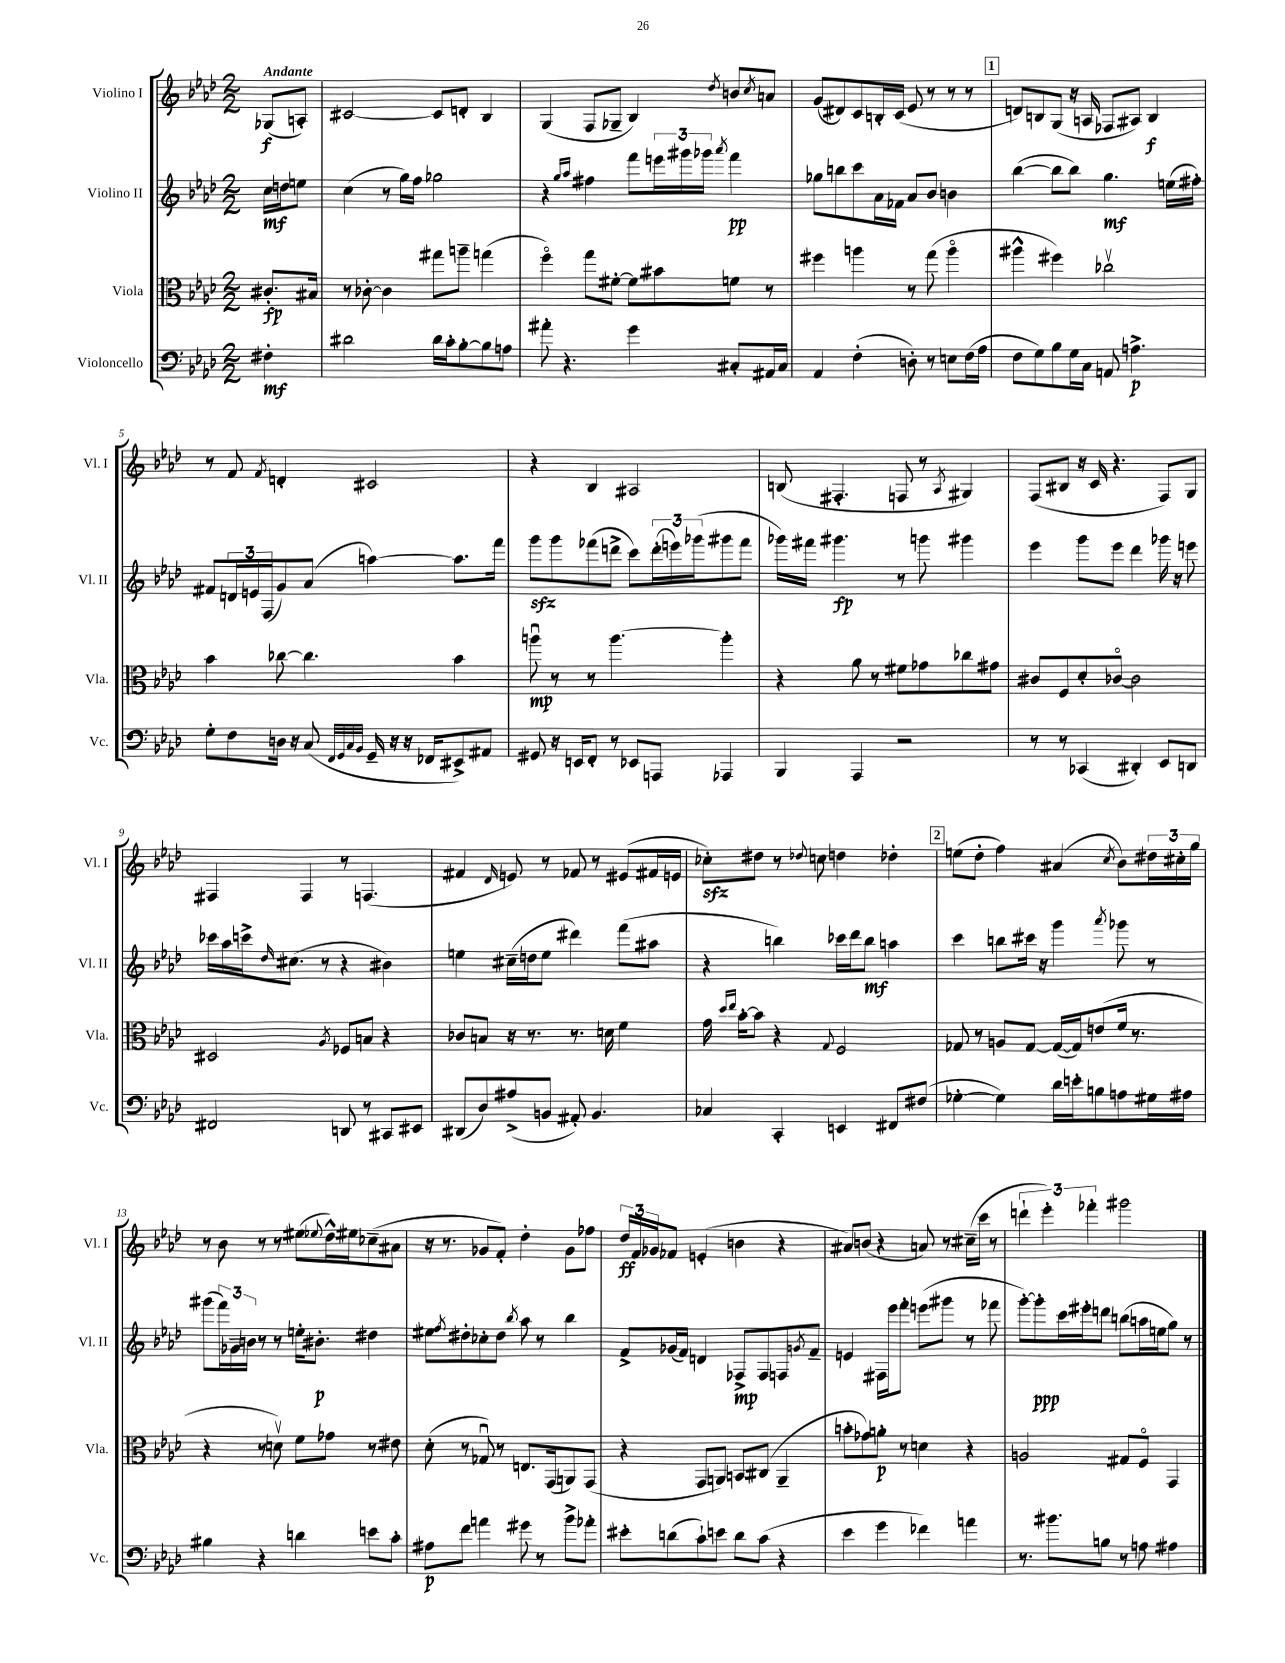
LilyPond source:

<<
\new StaffGroup <<
\new Staff = "s0" \with { instrumentName = "Violino I" shortInstrumentName = "Vl. I" } {
    \clef treble \key aes \major \numericTimeSignature \time 2/2 \partial 4 \tempo "Andante"
    ges8\f( a8-.) |
    cis'2~ cis'8 d'8-. bes4 |
    g4( f8 ges8-- bes4) \acciaccatura { des''8 } b'8 \acciaccatura { c''8 } a'8 |
    g'8( dis'8) c'8 b16-. c'16( ees'8 r8 r8 r8 |
    \mark \markup { \box "1" } d'8) b8 g8( r16 a16 fes8 ais8) b4\f |
    r8 f'8 \acciaccatura { f'8 } d'4-. cis'2 |
    r4 bes4 ais2 |
    b8( fis4.-. f8 r8 \acciaccatura { aes8 } gis4) |
    f8( bis8 r16 c'16 r4. f8) g8 |
    fis4 fis4 r8 f4.( |
    fis'4 \grace { des'16 } e'8) r8 fes'8 r8 eis'8( fis'16 e'16 |
    ces''8-.\sfz) dis''8 r8 \appoggiatura { des''8 } c''8 d''4 des''4-. |
    \mark \markup { \box "2" } e''8( des''8-. f''4) ais'4( \acciaccatura { c''8 } bes'8) \tuplet 3/2 { dis''16 cis''16-. g''16 } |
    r8 bes'8 r8 r8 eis''8( \appoggiatura { ees''8 } des''16-^) eis''16 ces''8--( ais'8 |
    r16 r8. ges'8 f'8-.) des''4-. ges'8 fes''8 |
    \tuplet 3/2 { des''16\ff f'16 ges'16 } fes'8 e'4-.( b'4 r4 |
    ais'8) b'8( r4 a'8) r8 cis''16--( c'''16 r8 |
    \tuplet 3/2 { d'''4-! ees'''4-.) fes'''4-. } gis'''2 \bar "|." |
}
\new Staff = "s1" \with { instrumentName = "Violino II" shortInstrumentName = "Vl. II" } {
    \clef treble \key aes \major \numericTimeSignature \time 2/2 \partial 4
    c''16\mf d''16 e''8 |
    c''4( r8 g''16) f''16 ges''2 |
    r4 \grace { g''16 aes''16 } fis''4 f'''8 \tuplet 3/2 { e'''16 gis'''16 ges'''16 } \acciaccatura { aes'''8 } f'''4\pp |
    ges''8 b''8 c'''8 aes'16 fes'16 aes'8 bes'8 b'4 |
    \mark \markup { \box "1" } bes''4~( bes''8 bes''8) g''4.\mf e''16( fis''16-.) |
    fis'8 \tuplet 3/2 { d'16 e'16 f16( } g'8) aes'8( a''4~) a''8. f'''16 |
    g'''8\sfz g'''8 fes'''8( d'''8-> c'''8) \tuplet 3/2 { d'''16-.( e'''16) ges'''16( } gis'''8 fes'''8 |
    ges'''16) fis'''16 gis'''4.\fp r8 g'''8 gis'''4 |
    ees'''4 g'''8 ees'''8 des'''4 ges'''16 r16 e'''8 |
    ces'''16 aes''16 c'''16-> \grace { des''16 } cis''8.( r8 r4 bis'4) |
    e''4 cis''16--( d''16 e''8 dis'''4) f'''8( ais''8 |
    r4 b''4) ces'''16 des'''16 b''8\mf a''4 |
    \mark \markup { \box "2" } c'''4 b''8 cis'''16 r16 g'''4 \acciaccatura { aes'''8 } ges'''8 r8 |
    gis'''8( \tuplet 3/2 { f'''16) ges'16-- b'16 } r8 r8 e''16-. bis'8.-.\p dis''4 |
    eis''8 \acciaccatura { f''8 } dis''8-. ces''8-. dis''8 \acciaccatura { bes''8 } aes''8 r8 bes''4 |
    f'8-> ges'16( f'16) d'4 fes8->\mp fes8 f8 \acciaccatura { g'8 } f'8-- |
    e'4 fis16 ees'''16 f'''8-. e'''8( gis'''8 r8 fes'''8 |
    g'''8~-.) g'''8-.\ppp c'''16 eis'''16-. d'''8 b''8( a''16 e''16 g''8) r8 \bar "|." |
}
\new Staff = "s2" \with { instrumentName = "Viola" shortInstrumentName = "Vla." } {
    \clef alto \key aes \major \numericTimeSignature \time 2/2 \partial 4
    cis'8.-.\fp bis16 |
    r8 ces'8~-. ces'4 gis''8 a''8-- g''4( |
    f''4\flageolet) g''8 fis'8~-. fis'8 bis'8 f'8 r8 |
    fis''4 a''4 r8 g''8( a''4\flageolet |
    \mark \markup { \box "1" } ais''4-^ fis''4) ces''2\upbow |
    bes'4 ces''8~ ces''4. bes'4 |
    a''8\downbow\mp r8 r8 a''4.~ a''4-. |
    r4 aes'8 r8 fis'8 ges'8 ces''8 gis'8 |
    cis'8 f8 des'8-. ces'8~\flageolet ces'2 |
    dis2 \acciaccatura { aes8 } fes8 b8 r4 |
    ces'8 b8 r16 r8. r8. d'16 f'4 |
    g'16 \grace { des''16 ees''16 } bes'16~-. bes'8 r4 \appoggiatura { g8 } f2 |
    \mark \markup { \box "2" } ges8 r8 a8 ges8~ ges16~( ges16) e'8( f'16 r8. |
    r4 r8 d'8\upbow) f'8 ges'8 r8 eis'8 |
    des'8-.( r8 ges8\downbow) r8 e8. g,16( a,8) g,8( |
    r4 g,8 a,8) b,8 cis8( a,4-- |
    b'8-. ges'8) a'8-.\p r8 d'4 r4 |
    a2 gis8 f8\flageolet g,4 \bar "|." |
}
\new Staff = "s3" \with { instrumentName = "Violoncello" shortInstrumentName = "Vc." } {
    \clef bass \key aes \major \numericTimeSignature \time 2/2 \partial 4
    fis4-.\mf |
    dis'2 dis'16 c'16-. bes8~-. bes8 a8 |
    ais'8-. r4. g'4 cis8-. ais,16 cis16 |
    aes,4 f4-.( d8-.) r8 e8 f16( aes16 |
    \mark \markup { \box "1" } f8 g8) bes8 g16 c16 a,8 a4.->\p |
    g8-. f8 d16 r16 c8( \grace { f,32 g,32 c32 bes,32 } g,16-- r16 r16 fes,16 eis,8->) ais,8 |
    gis,8 r16 e,16 f,8-. r8 ees,8 a,,8 aes,,4 |
    bes,,4 aes,,4 r2 |
    r8 r8 ces,4( dis,4-.) ees,8 d,8 |
    fis,2 d,8 r8 cis,8 eis,8 |
    dis,8( des8) ais8->( b,8 ais,8-.) b,4. |
    ces4 c,4-. e,4 fis,8 fis8( |
    \mark \markup { \box "2" } ges4~-. ges4) des'16 e'16-. b8 a8 gis16 ais16 |
    bis4 r4 d'4 e'8 c'8-. |
    ais8\p f'8 a'4 gis'8 r8 bes'8-> aes'8-. |
    eis'8-. d'8( c'8-!) e'8 d'8 c'8( r4 |
    ees'4 g'4 fes'4) a'4 |
    r8. bis'8. b8 r8 a8 ais4 \bar "|." |
}
>>
>>
